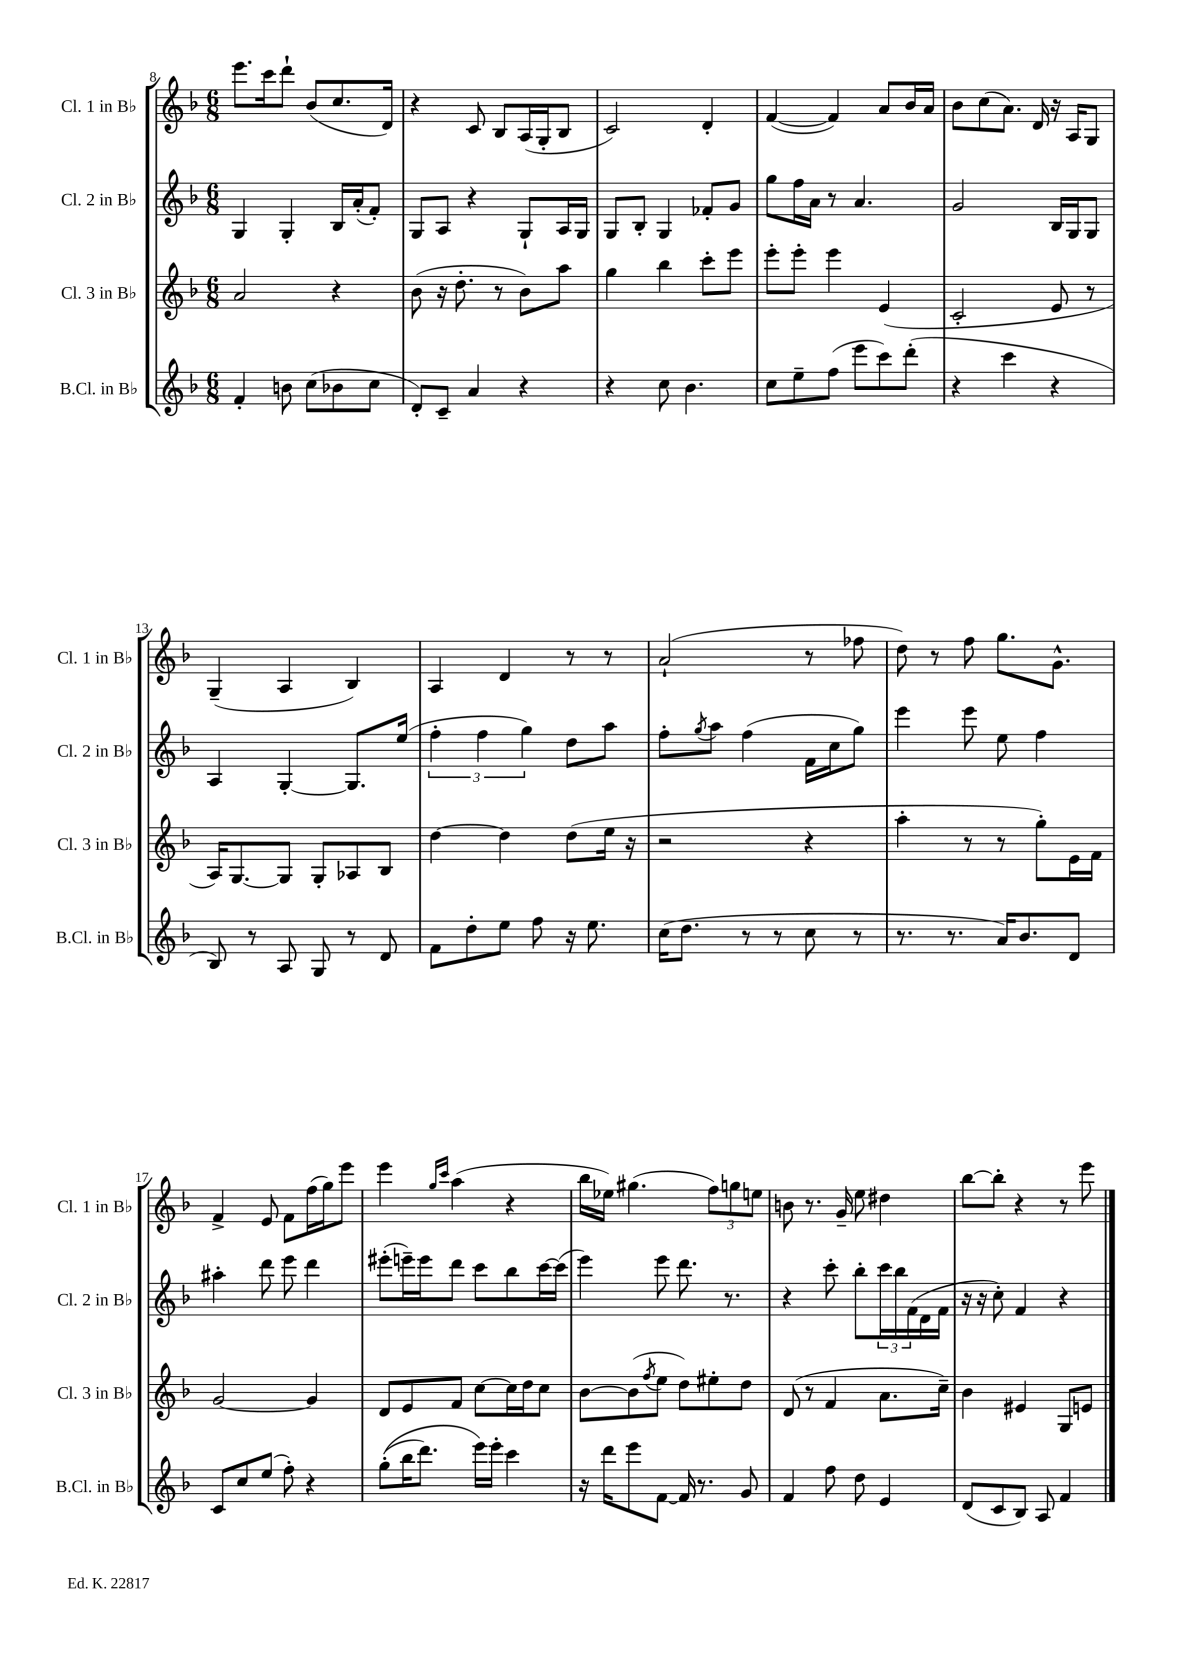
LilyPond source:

<<
\new StaffGroup <<
\new Staff = "s0" \with { instrumentName = "Cl. 1 in Bb" shortInstrumentName = "Cl. 1 in Bb" } {
    \clef treble \key f \major \numericTimeSignature \time 6/8
    e'''8. c'''16 d'''8-! bes'8( c''8. d'16) |
    r4 c'8 bes8 a16( g16-. bes8 |
    c'2) d'4-. |
    f'4~( f'4) a'8 bes'16 a'16 |
    bes'8 c''8( a'8.) d'16 r16 a16 g8 |
    g4--( a4 bes4) |
    a4 d'4 r8 r8 |
    a'2-!( r8 fes''8 |
    d''8) r8 f''8 g''8. g'8.-^ |
    f'4-> e'8 f'8 f''16( g''16) e'''8 |
    e'''4 \grace { g''16 c'''16 } a''4( r4 |
    bes''16 ees''16) gis''4.( \tuplet 3/2 { f''8) g''8 e''8 } |
    b'8 r8. g'16-- e''8 dis''4 |
    bes''8~ bes''8-. r4 r8 e'''8 \bar "|." |
}
\new Staff = "s1" \with { instrumentName = "Cl. 2 in Bb" shortInstrumentName = "Cl. 2 in Bb" } {
    \clef treble \key f \major \numericTimeSignature \time 6/8
    g4 g4-. bes16 a'16-.( f'8-.) |
    g8 a8 r4 g8-! a16 g16 |
    g8 bes8-. g4 fes'8-. g'8 |
    g''8 f''16 a'16 r8 a'4. |
    g'2 bes16 g16 g8 |
    a4 g4~-. g8. e''16( |
    \tuplet 3/2 { f''4-. f''4 g''4) } d''8 a''8 |
    f''8-. \acciaccatura { g''8 } a''8 f''4( f'16 c''16 g''8) |
    e'''4 e'''8 e''8 f''4 |
    ais''4-. d'''8 e'''8 d'''4 |
    eis'''8-.( e'''16--) e'''16 d'''8 c'''8 bes''8 c'''16~ c'''16( |
    e'''4) e'''8 d'''8. r8. |
    r4 c'''8-. bes''8-. \tuplet 3/2 { c'''16 bes''16 f'16( } d'16 f'16 |
    r16 r16 c''8-.) f'4 r4 \bar "|." |
}
\new Staff = "s2" \with { instrumentName = "Cl. 3 in Bb" shortInstrumentName = "Cl. 3 in Bb" } {
    \clef treble \key f \major \numericTimeSignature \time 6/8
    a'2 r4 |
    bes'8( r16 d''8.-. r8 bes'8) a''8 |
    g''4 bes''4 c'''8-. e'''8 |
    e'''8-. e'''8-. e'''4 e'4( |
    c'2-. e'8 r8 |
    a16) g8.~ g8 g8-. aes8 bes8 |
    d''4~ d''4 d''8( e''16 r16 |
    r2 r4 |
    a''4-. r8 r8 g''8-.) e'16 f'16 |
    g'2~ g'4 |
    d'8 e'8 f'8 c''8~ c''16 d''16 c''8 |
    bes'8~ bes'8( \acciaccatura { f''8 } e''8 d''8) eis''8-. d''8 |
    d'8( r8 f'4 a'8. c''16--) |
    bes'4 eis'4 g8 e'8 \bar "|." |
}
\new Staff = "s3" \with { instrumentName = "B.Cl. in Bb" shortInstrumentName = "B.Cl. in Bb" } {
    \clef treble \key f \major \numericTimeSignature \time 6/8
    f'4-. b'8 c''8( bes'8 c''8 |
    d'8-.) c'8-- a'4 r4 |
    r4 c''8 bes'4. |
    c''8 e''8-- f''8( e'''8 c'''8) d'''8-.( |
    r4 c'''4 r4 |
    bes8) r8 a8 g8 r8 d'8 |
    f'8 d''8-. e''8 f''8 r16 e''8. |
    c''16( d''8. r8 r8 c''8 r8 |
    r8. r8. a'16) bes'8. d'8 |
    c'8 c''8 e''8( f''8-.) r4 |
    g''8-.(\( bes''16 d'''8.) e'''16\) e'''16-. c'''4 |
    r16 d'''16 e'''8 f'8~ f'16 r8. g'8 |
    f'4 f''8 d''8 e'4 |
    d'8( c'8 bes8) a8 f'4 \bar "|." |
}
>>
>>
\layout { \context { \Score currentBarNumber = #8 } }
